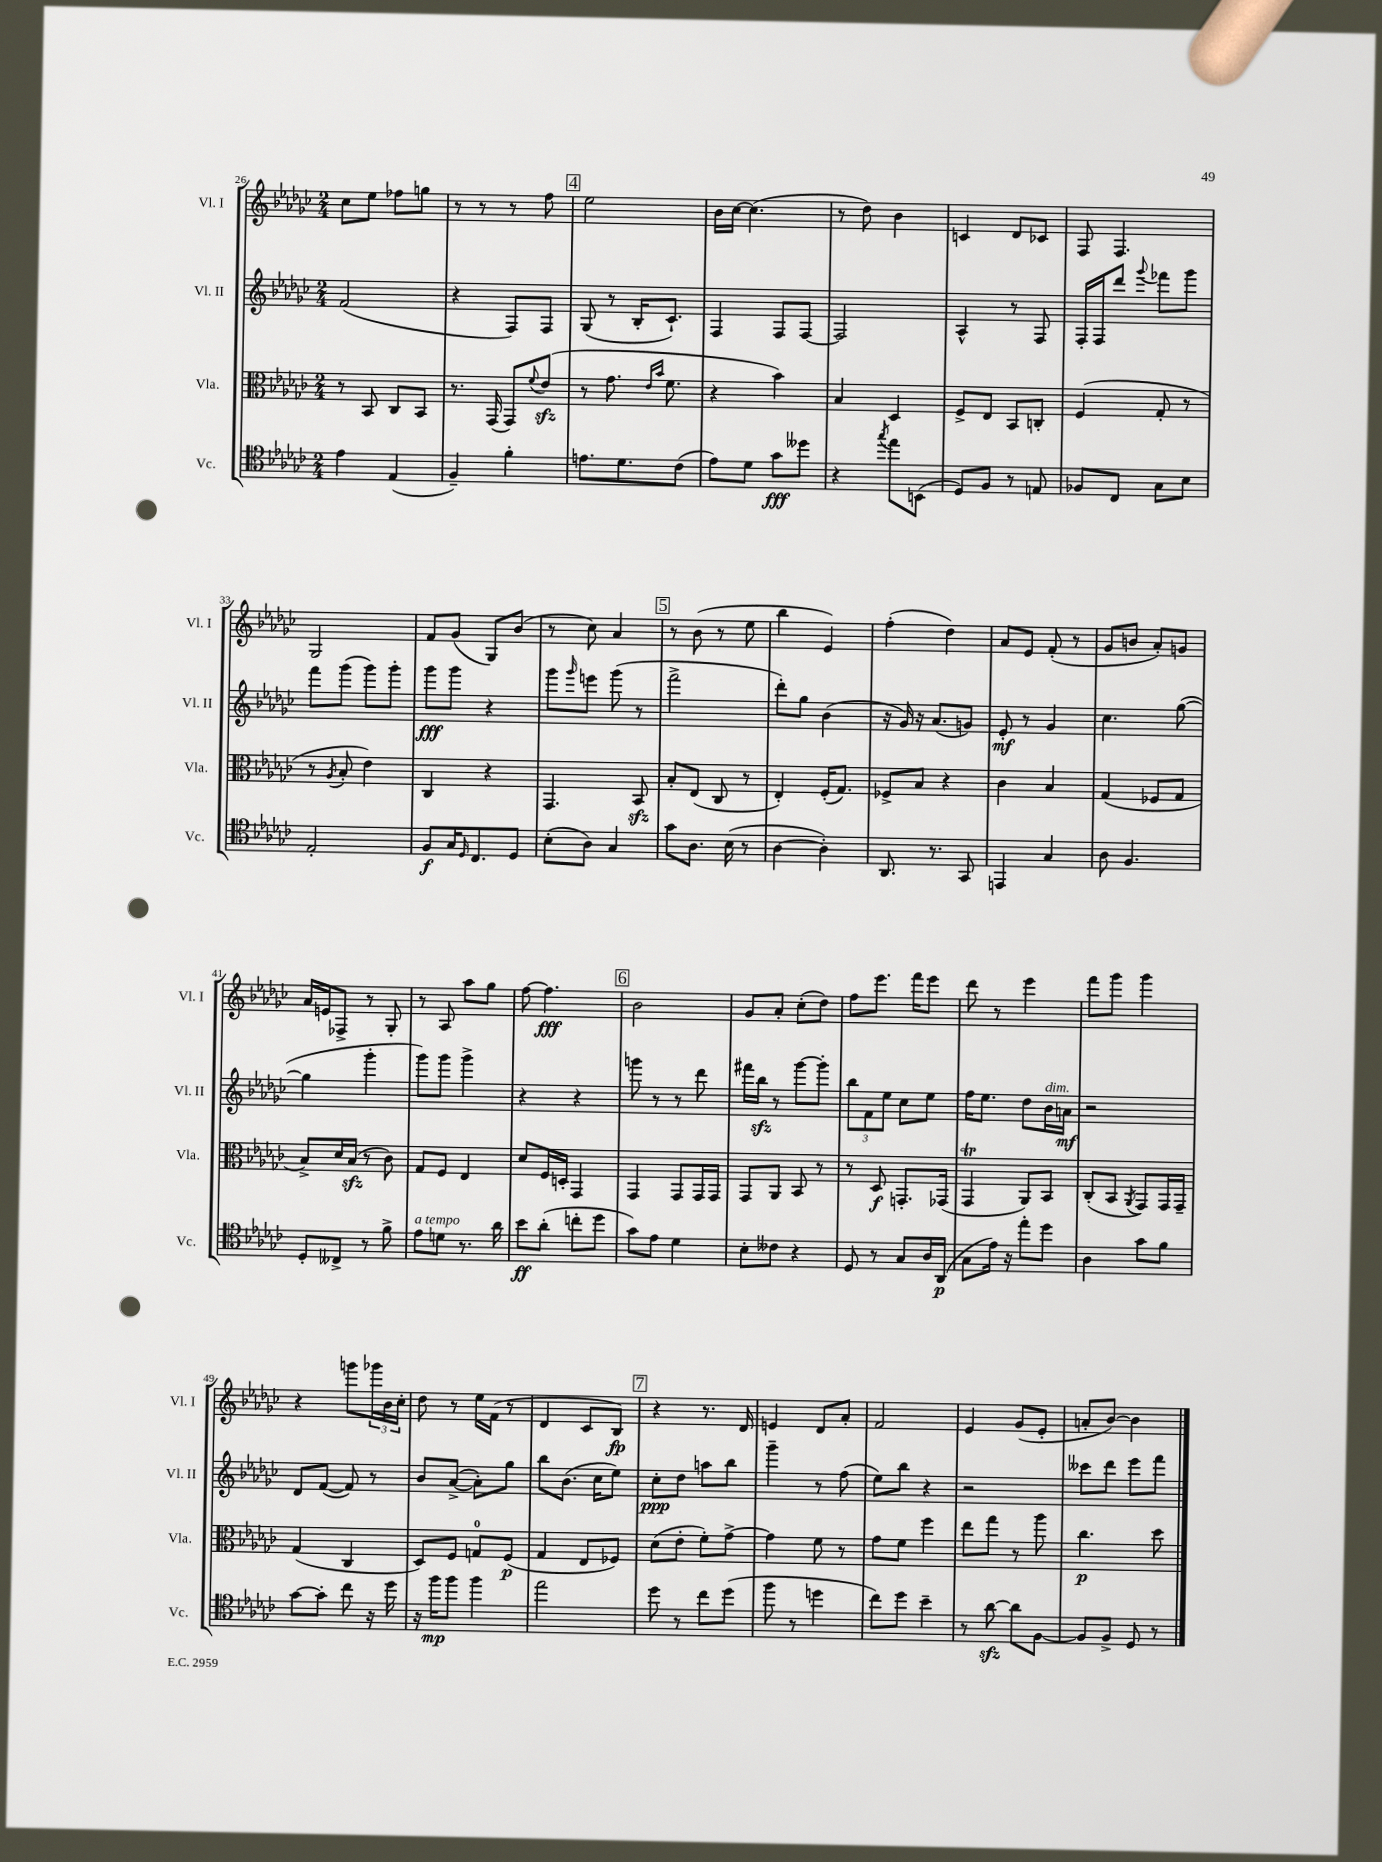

**kern	**kern	**kern	**kern
*staff4	*staff3	*staff2	*staff1
*clefC4	*clefC3	*clefG2	*clefG2
*k[b-e-a-d-g-c-]	*k[b-e-a-d-g-c-]	*k[b-e-a-d-g-c-]	*k[b-e-a-d-g-c-]
*M2/4	*M2/4	*M2/4	*M2/4
4e-	8r	(2f	8cc-
.	8BB-	.	8ee-
(4E-	8C-	.	8ff-
.	8BB-	.	8gg
=	=	=	=
4F~)	8.r	4r	8r
.	.	.	8r
.	(16GG-	.	.
4f'	8GG-)	8F)	8r
.	8qqf	.	.
.	(8e-	8F	8ff
=	=	=	=
8.e	8r	(8G-	2ee-
.	8.g-	8r	.
8.d-	.	.	.
.	.	16B-'	.
.	16qqe-	.	.
.	16qqb-	.	.
.	8.f	8.c-`)	.
(8c-	.	.	.
=	=	=	=
8e-)	4r	4F	16b-
.	.	.	[16cc-
8d-	.	.	(4.cc-]
8g-	4b-)	8F	.
8dd--	.	[8F	.
=	=	=	=
4r	4B-	2F]	8r
.	.	.	8dd-)
8qgg-	.	.	.
8ee-	4D-	.	4b-
(8BB	.	.	.
=	=	=	=
8D-)	8F^	4A-^^	4c
8F	8E-	.	.
8r	8BB-	8r	8d-
8E	8C'	8F	8c-
=	=	=	=
8F-	(4F	16F'	8F
.	.	16F	.
8C-	.	8ddd-	4.F
.	.	8qqggg-	.
8G-	8G-'	8fff-	.
8B-	8r	8ggg-	.
=	=	=	=
2E-'	8r	8fff	2G-
.	8qA-	.	.
.	8B-'	(8ggg-	.
.	4e-)	8ggg-)	.
.	.	8ggg-'	.
=	=	=	=
8F	4C-	8ggg-	8f
16G-	.	8ggg-	(8g-
16qqD-	.	.	.
8.C-	.	.	.
.	4r	4r	8G-)
8D-	.	.	(8b-
=	=	=	=
(8B-'	4.GG-	8ggg-	8r
.	.	16qqggg-	.
8A-)	.	8eee	8cc-)
4G-	.	(8ggg-	4a-
.	8BB-	8r	.
=	=	=	=
8g-	8B-'	2fff^	8r
8.A-	(8E-	.	(8b-
.	8C-	.	8r
(16B-	.	.	.
8r	8r	.	8ee-
=	=	=	=
[4A-	4E-')	8ddd-')	4bb-
.	.	8gg-	.
4A-'])	(16F'	(4b-	4e-)
.	8.G-)	.	.
=	=	=	=
8.AA-	8F-^	16r	(4ff'
.	.	16g-)	.
.	8B-	16r	.
8.r	.	(8.a-	.
.	4r	.	4dd-)
8GG-	.	8g)	.
=	=	=	=
4EE	4c-	8e-'	8a-
.	.	8r	8e-
4G-	4B-	4g-	(8f'
.	.	.	8r
=	=	=	=
8A-	(4G-	4.cc-	8g-
4.F	.	.	8b
.	8F-	.	8a-')
.	8G-	([8gg-	8g
=	=	=	=
8D-'	8B-^)	4gg-]	16a-
.	.	.	16e
8C--^	16d-	.	8F-^
.	(16B-	.	.
8r	8r	4ggg-'	8r
8f^	8c-)	.	8G-'
=	=	=	=
8e-	8G-	8ggg-)	8r
8d	8F	8ggg-	8A-
8.r	4E-	4ggg-^	8aa-
.	.	.	8gg-
16a-	.	.	.
=	=	=	=
8b-	8d-	4r	[8ff
(8a-'	16F	.	4.ff]
.	16D'	.	.
8cc'	4GG-	4r	.
8dd-	.	.	.
=	=	=	=
8g-)	4GG-	8ggg	2b-
8e-	.	8r	.
4d-	8GG-	8r	.
.	16GG-	8ddd-	.
.	16GG-	.	.
=	=	=	=
8B-'	8GG-	16fff#	8g-
.	.	16bb-	.
8c--	8AA-	8r	8a-'
4r	8BB-	[8ggg-	(8cc-'
.	8r	8ggg-']	8dd-)
=	=	=	=
8D-	8r	12bb-	8ff
.	.	12f	.
8r	8D-	.	8.eee-
.	.	12ee-	.
8G-	8.GG'	8cc-	.
.	.	.	16fff
16A-	.	8ee-	8eee-
(16AA-	(16GG-	.	.
=	=	=	=
8G-	4GG-	16ff	8ddd-
.	.	8.ee-	.
16e-)	.	.	8r
16r	.	.	.
8ee-'	8AA-)	8dd-	4eee-
8dd-	8BB-	16b-	.
.	.	16a	.
=	=	=	=
4A-	(8C-'	2r	8fff
.	8BB-	.	8ggg-
.	8qAA-	.	.
8g-	8GG-)	.	4ggg-
8f	16GG-	.	.
.	16GG-~	.	.
=	=	=	=
[8g-	(4G-	8d-	4r
8g-']	.	([8f	.
8cc-	4C-	8f])	8ggg
16r	.	8r	24ggg-
.	.	.	24b-
16dd-	.	.	.
.	.	.	24cc-'
=	=	=	=
16r	8D-)	8b-	8dd-
16ff	.	.	.
8ff	8F	([8a-^	8r
4ff	8G	8a-'])	16ee-
.	.	.	(16f
.	(8F	8gg-	8r
=	=	=	=
2ee-	4G-	8bb-	4d-
.	.	(8.b-	.
.	8E-	.	8c-
.	.	16cc-	.
.	8F-)	8ee-)	8B-)
=	=	=	=
8dd-	(8d-	8cc-'	4r
8r	8e-'	8dd-	.
8cc-	8f')	8aa	8.r
(8dd-	[8g-^	8bb-	.
.	.	.	16d-
=	=	=	=
8ff	4g-]	4ggg-~	4e
8r	.	.	.
4dd	8f	8r	8d-
.	8r	(8ff	8a-'
=	=	=	=
8cc-)	8g-	8ee-)	2f
8dd-	8f	8bb-	.
4b-~	4ff	4r	.
=	=	=	=
8r	8ee-	2r	4e-
[8a-	8gg-	.	.
8a-]	8r	.	(8g-
[8F	8aa-	.	8e-'
=	=	=	=
8F]	4.cc-	8ccc--	8a'
8F^	.	8ddd-	[8b-)
8D-	.	8eee-	4b-]
8r	8dd-	8fff	.
==	==	==	==
*-	*-	*-	*-
